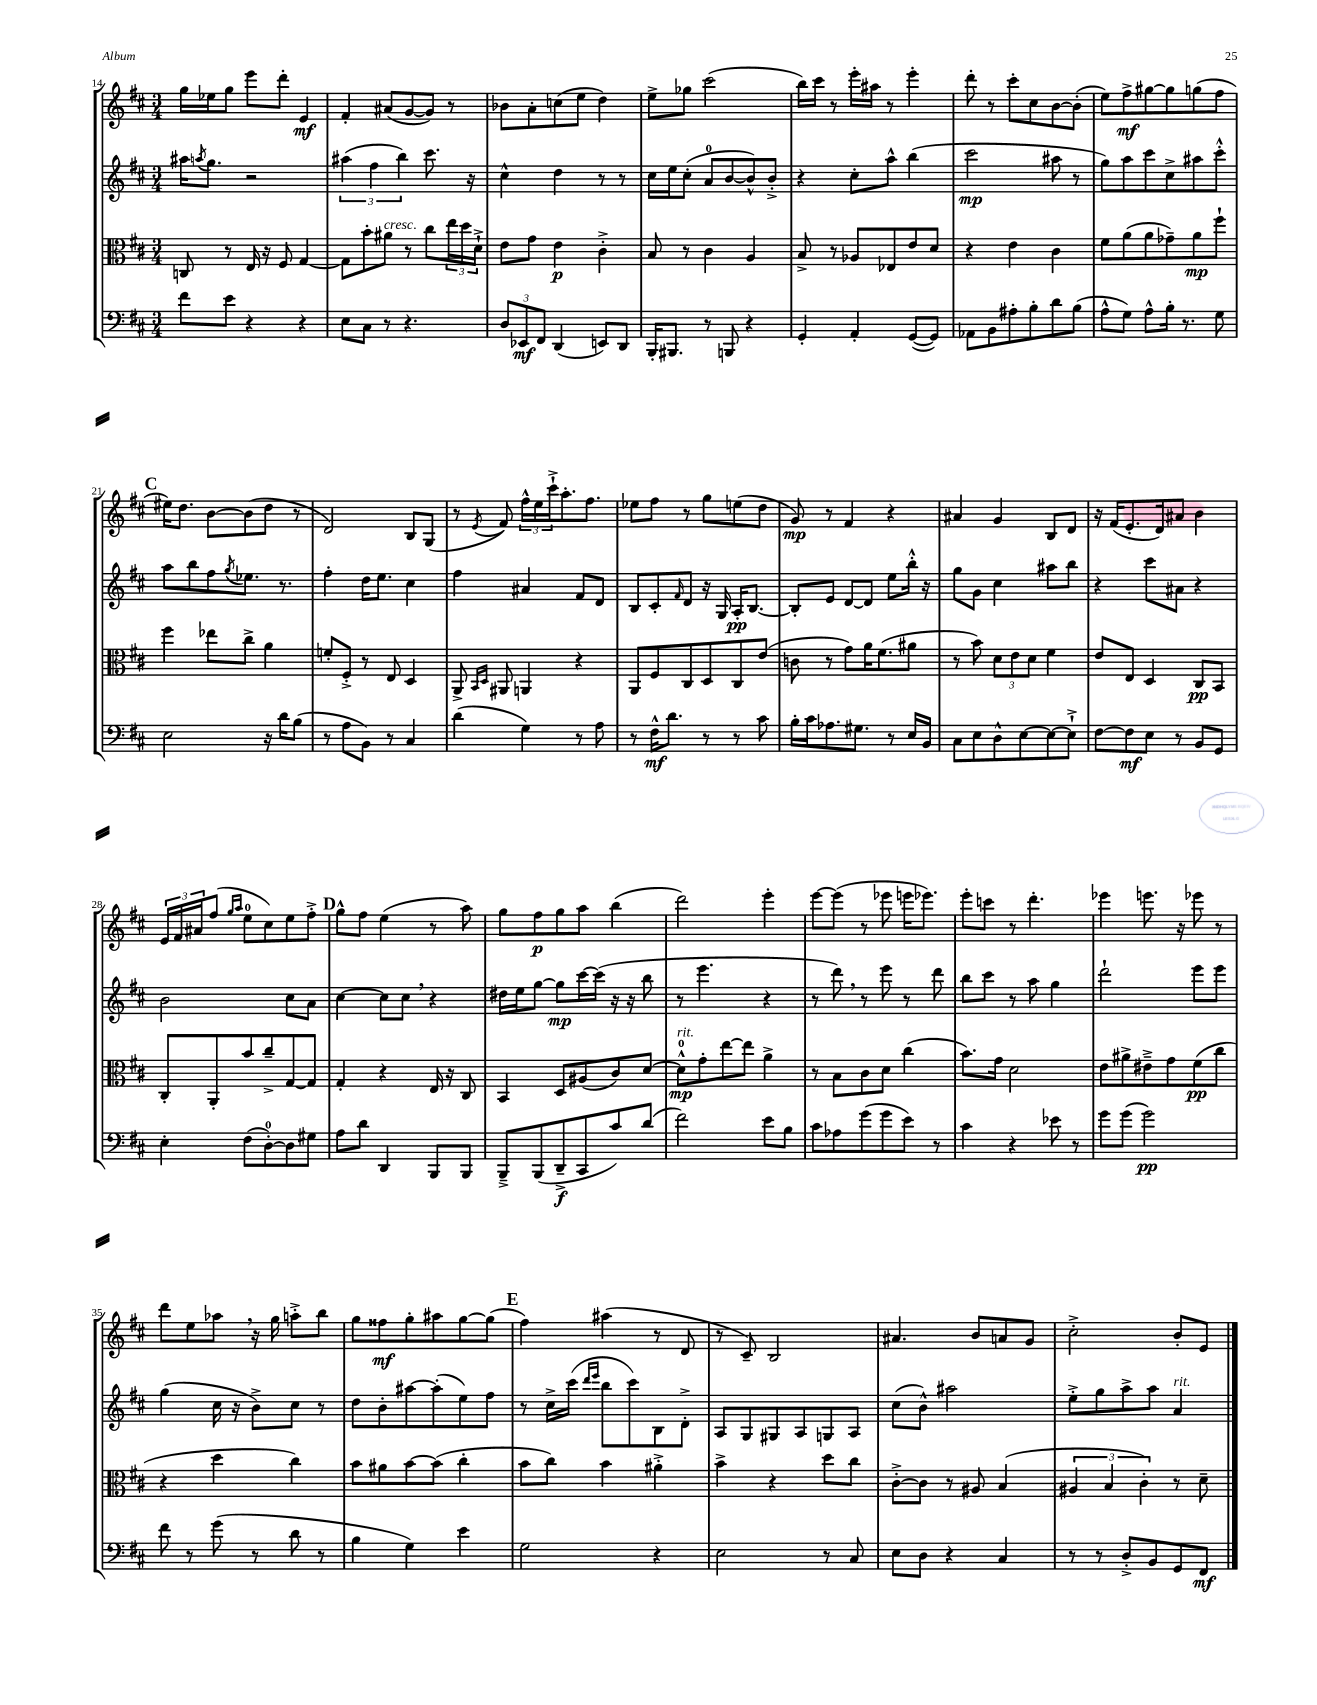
<<
\new StaffGroup <<
\new Staff = "s0" {
    \clef treble \key d \major \numericTimeSignature \time 3/4
    g''16 ees''16 g''8 e'''8 d'''8-. e'4\mf |
    fis'4-. ais'8( g'8~ g'8) r8 |
    bes'8 a'8-. c''8( e''8 d''4) |
    e''8-> ges''8 cis'''2( |
    b''16) cis'''16 r8 e'''16-. ais''16 r8 e'''4-. |
    d'''8-. r8 cis'''8-. cis''8 b'8~ b'8-.( |
    e''8) fis''8->\mf gis''8~ gis''8 g''8( fis''8 |
    \mark \markup { \bold "C" } eis''16) d''8. b'8~ b'8( d''8 r8 |
    d'2) b8 g8( |
    r8 \acciaccatura { e'8 } fis'8) \tuplet 3/2 { fis''16-^ e''16 cis'''16-!-> } a''8.-. fis''8. |
    ees''8 fis''8 r8 g''8 e''8( d''8 |
    g'8\mp) r8 fis'4 r4 |
    ais'4 g'4 b8 d'8 |
    r16 fis'16( e'8.-. d'16) ais'8 b'4 |
    \tuplet 3/2 { e'16 fis'16 ais'16 } fis''8( \grace { g''16 a''16 } e''8-0 cis''8) e''8 fis''8-.-> |
    \mark \markup { \bold "D" } g''8-^ fis''8 e''4( r8 a''8) |
    g''8 fis''8\p g''8 a''8 b''4( |
    d'''2) e'''4-. |
    e'''8~ e'''8( r8 ees'''8 e'''16 ees'''8.) |
    e'''8-. c'''8 r8 d'''4.-. |
    ees'''4 e'''8. r16 ees'''8 r8 |
    d'''8 e''8 aes''8 \breathe r16 g''16 a''8-.-> b''8 |
    g''8 fisis''8\mf g''8-. ais''8 g''8~ g''8( |
    \mark \markup { \bold "E" } fis''4) ais''4( r8 d'8 |
    r8 cis'8--) b2 |
    ais'4. b'8 a'8 g'8 |
    cis''2-.-> b'8-. e'8 \bar "|." |
}
\new Staff = "s1" {
    \clef treble \key d \major \numericTimeSignature \time 3/4
    ais''16 \acciaccatura { a''8 } g''8. r2 |
    \tuplet 3/2 { ais''4( fis''4 b''4) } cis'''8. r16 |
    cis''4-^ d''4 r8 r8 |
    cis''16 e''16 cis''8-.( a'8-0 b'8~ b'8-^) b'8-.-> |
    r4 cis''8-. a''8-^ b''4( |
    cis'''2\mp ais''8 r8 |
    g''8) a''8 cis'''8 cis''8-> ais''8 cis'''8-.-^ |
    \mark \markup { \bold "C" } a''8 b''8 fis''8 \acciaccatura { g''8 } ees''8. r8. |
    fis''4-. d''16 e''8. cis''4 |
    fis''4 ais'4 fis'8 d'8 |
    b8 cis'8-. \grace { fis'16 } d'8 r16 g16 a16-.\pp b8.~ |
    b8-. e'8 d'8~ d'8 e''8 b''16-.-^ r16 |
    g''8 g'8 cis''4 ais''8 b''8 |
    r4 cis'''8 ais'8 r4 |
    b'2 cis''8 a'8 |
    \mark \markup { \bold "D" } cis''4~ cis''8 cis''8 \breathe r4 |
    dis''16 e''16 g''8~ g''8\mp cis'''16~ cis'''16( r16 r16 b''8 |
    r8 e'''4. r4 |
    r8 d'''8) \breathe r8 e'''8 r8 d'''8 |
    b''8 cis'''8 r8 a''8 g''4 |
    d'''2-! e'''8 e'''8 |
    g''4( cis''16 r16 b'8->) cis''8 r8 |
    d''8 b'8-. ais''8~ ais''8-.( e''8) fis''8 |
    \mark \markup { \bold "E" } r8 cis''16-> cis'''16( \grace { d'''16 e'''16 } b''8 cis'''8) b8 d'8-.-> |
    a8 g8 gis8 a8 g8 a8 |
    cis''8( b'8-^) ais''2 |
    e''8-.-> g''8 a''8-> a''8 a'4^\markup { \italic "rit." } \bar "|." |
}
\new Staff = "s2" {
    \clef alto \key d \major \numericTimeSignature \time 3/4
    c8 r8 e16 r16 fis8 g4~ |
    g8 b'8-. ais'8^\markup { \italic "cresc." } r8 cis''8 \tuplet 3/2 { e''16 d''16 d'16-!-> } |
    e'8 g'8 e'4\p cis'4-.-> |
    b8 r8 cis'4 a4 |
    b8-> r8 aes8 ees8 e'8 d'8 |
    r4 e'4 cis'4 |
    fis'8 a'8( a'8 ges'8--) a'8\mp fis''8-! |
    \mark \markup { \bold "C" } fis''4 ees''8 cis''8-> a'4 |
    f'8-. fis8-.-> r8 e8 d4 |
    a,8-> \grace { b,16 d16 } ais,8 a,4 r4 |
    a,8 fis8 cis8 d8 cis8 e'8( |
    c'8 r8 g'8) a'16 fis'8.( ais'8 |
    r8 b'8) \tuplet 3/2 { d'8 e'8 d'8 } fis'4 |
    e'8 e8 d4 cis8\pp b,8 |
    cis8-. a,8-. b'8 cis''8---> g8~ g8 |
    \mark \markup { \bold "D" } g4-. r4 e16 r16 cis8 |
    b,4 d8 ais8( cis'8) d'8~ |
    d'8-0-^\mp^\markup { \italic "rit." } g'8-. e''8~ e''8 a'4-> |
    r8 b8 cis'8 d'8 cis''4( |
    b'8.) g'16 d'2 |
    e'8 ais'8-> eis'8---> g'8 fis'8\pp( cis''8 |
    r4 d''4 cis''4) |
    b'8 ais'8 b'8~ b'8( cis''4-. |
    \mark \markup { \bold "E" } b'8 cis''8) b'4 ais'4-.-> |
    b'4-> r4 d''8 cis''8 |
    cis'8~-.-> cis'8 r8 ais8 b4( |
    \tuplet 3/2 { ais4 b4 cis'4-.) } r8 d'8-- \bar "|." |
}
\new Staff = "s3" {
    \clef bass \key d \major \numericTimeSignature \time 3/4
    fis'8 e'8 r4 r4 |
    e8 cis8 r8 r4. |
    \tuplet 3/2 { d8 ees,8\mf fis,8 } d,4( e,8) d,8 |
    b,,16-. bis,,8. r8 b,,8 r4 |
    g,4-. a,4-. g,8~( g,8) |
    aes,8 b,8 ais8-. b8-. d'8 b8( |
    a8-^ g8) a8-^ b16-. r8. g8 |
    \mark \markup { \bold "C" } e2 r16 d'16 b8( |
    r8 a8 b,8) r8 cis4 |
    d'4( g4) r8 a8 |
    r8 fis16-^\mf d'8. r8 r8 cis'8 |
    b16-. cis'16 aes8. gis8. r8 e16 b,16 |
    cis8 e8 d8-^ e8~ e8~ e8-!-> |
    fis8~ fis8\mf e8 r8 b,8 g,8 |
    e4-. fis8( d8-0~-.) d8 gis8 |
    \mark \markup { \bold "D" } a8 d'8 d,4 b,,8 b,,8 |
    b,,8---> b,,8( d,8--->\f cis,8 cis'8) d'8( |
    fis'2) e'8 b8 |
    cis'8 aes8 g'8( g'8 e'8) r8 |
    cis'4 r4 ees'8 r8 |
    g'8 g'8( g'2\pp) |
    fis'8 r8 g'8( r8 d'8 r8 |
    b4 g4) e'4 |
    \mark \markup { \bold "E" } g2 r4 |
    e2 r8 cis8 |
    e8 d8 r4 cis4 |
    r8 r8 d8-.-> b,8 g,8 fis,8\mf \bar "|." |
}
>>
>>
\layout { \context { \Score currentBarNumber = #14 } }
